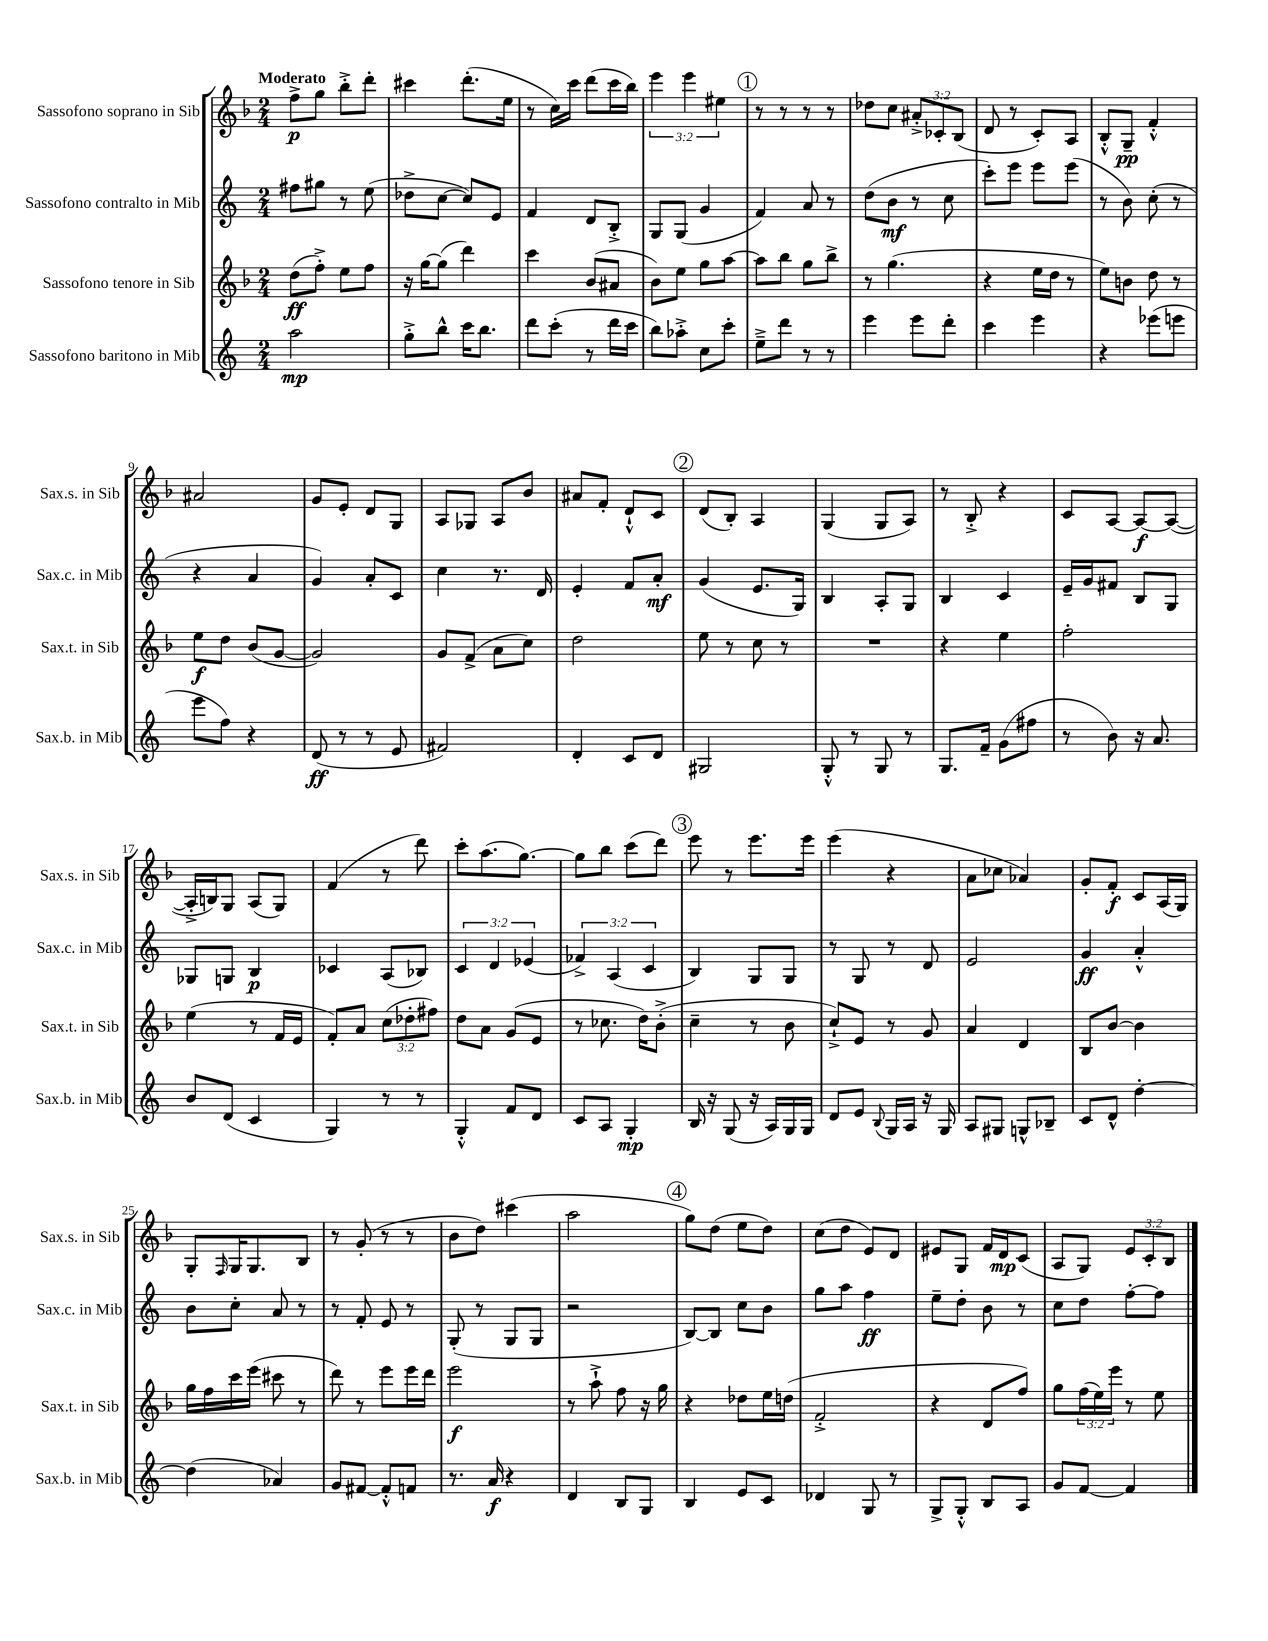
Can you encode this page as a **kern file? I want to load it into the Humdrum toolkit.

**kern	**dynam	**kern	**dynam	**kern	**dynam	**kern	**dynam
*part4	*part4	*part3	*part3	*part2	*part2	*part1	*part1
*staff4	*staff4	*staff3	*staff3	*staff2	*staff2	*staff1	*staff1
*I"Sassofono baritono in Mib	*	*I"Sassofono tenore in Sib	*	*I"Sassofono contralto in Mib	*	*I"Sassofono soprano in Sib	*
*I'Sax.b. in Mib	*	*I'Sax.t. in Sib	*	*I'Sax.c. in Mib	*	*I'Sax.s. in Sib	*
*clefG2	*	*clefG2	*	*clefG2	*	*clefG2	*
*k[]	*	*k[b-]	*	*k[]	*	*k[b-]	*
*M2/4	*	*M2/4	*	*M2/4	*	*M2/4	*
=1	=1	=1	=1	=1	=1	=1	=1
!	!	!	!	!	!	!LO:TX:a:B:t=Moderato	!
2aa\	mp	(8dd\L	ff	8ff#X\L	.	8ff^\L	p
.	.	8ff'^\J)	.	8gg#X\J	.	8gg\J	.
.	.	8ee\L	.	8r	.	8bb-'^\L	.
.	.	8ff\J	.	(8ee\	.	8ddd'\J	.
=2	=2	=2	=2	=2	=2	=2	=2
8gg'^\L	.	16r	.	8dd-X^\L	.	4ccc#X\	.
.	.	[16gg\KL	.	.	.	.	.
8bb^^\J	.	(8gg\J]	.	[8cc\J	.	.	.
16ccc\KL	.	4ddd\)	.	8cc/L])	.	(8.ddd'\L	.
8.bb\J	.	.	.	.	.	.	.
.	.	.	.	8e/J	.	.	.
.	.	.	.	.	.	16ee\Jk	.
=3	=3	=3	=3	=3	=3	=3	=3
8ddd\L	.	4ccc\	.	4f/	.	8r	.
(8ccc'\J	.	.	.	.	.	16cc\LL)	.
.	.	.	.	.	.	16ccc\JJ	.
8r	.	(8b-/L	.	8d/L	.	(8ddd\L	.
16ddd\LL	.	8a#X/J	.	8B'^/J	.	16ccc\L	.
16ccc\JJ	.	.	.	.	.	16bb-\JJ)	.
=4	=4	=4	=4	=4	=4	=4	=4
8bb\L)	.	8b-\L)	.	8G/L	.	6eee\	.
8aa-X'^\J	.	8ee\J	.	(8G/J	.	.	.
.	.	.	.	.	.	6eee\	.
8cc\L	.	8gg\L	.	4g/	.	.	.
.	.	.	.	.	.	6ee#X\	.
8ccc'\J	.	[8aa\J	.	.	.	.	.
!!LO:REH:place=s1:t=1
=5	=5	=5	=5	=5	=5	=5	=5
8ee~^\L	.	8aa\L]	.	4f/)	.	8r	.
8ddd\J	.	8bb-\J	.	.	.	8r	.
8r	.	8gg\L	.	8a/	.	8r	.
8r	.	8bb-^\J	.	8r	.	8r	.
=6	=6	=6	=6	=6	=6	=6	=6
4eee\	.	8r	.	(8dd\L	.	8dd-X\L	.
.	.	(4.gg\	.	8b\J	mf	8cc\J	.
8eee\L	.	.	.	8r	.	12a#X'^/L	.
.	.	.	.	.	.	12c-X'/	.
8ddd'\J	.	.	.	8cc\	.	.	.
.	.	.	.	.	.	(12B-/J	.
=7	=7	=7	=7	=7	=7	=7	=7
4ccc\	.	4r	.	8ccc'\L)	.	8d/	.
.	.	.	.	8eee\J	.	8r	.
4eee\	.	16ee\LL	.	8eee\L	.	8c'/L)	.
.	.	16dd\JJ	.	.	.	.	.
.	.	8r	.	(8eee\J	.	8A/J	.
=8	=8	=8	=8	=8	=8	=8	=8
4r	.	8ee\L)	.	8r	.	8B-'^^/L	.
.	.	8bn\J	.	8b\)	.	8G~/J	pp
(8eee-X\L	.	8dd\	.	(8cc'\	.	4f'^^/	.
8eeen\J	.	8r	.	8r	.	.	.
!!LO:LB:g=z
=9	=9	=9	=9	=9	=9	=9	=9
8eee\L	.	8ee\L	f	4r	.	2a#X/	.
8ff\J)	.	8dd\J	.	.	.	.	.
4r	.	(8b-/L	.	4a/	.	.	.
.	.	[8g/J	.	.	.	.	.
=10	=10	=10	=10	=10	=10	=10	=10
(8d/	ff	2g/])	.	4g/)	.	8g/L	.
8r	.	.	.	.	.	8e'/J	.
8r	.	.	.	8a'/L	.	8d/L	.
8e/	.	.	.	8c/J	.	8G/J	.
=11	=11	=11	=11	=11	=11	=11	=11
2f#X/)	.	8g/L	.	4cc\	.	8A/L	.
.	.	(8f^/J	.	.	.	8G-X/J	.
.	.	8a\L	.	8.r	.	8A/L	.
.	.	8cc\J)	.	.	.	8b-/J	.
.	.	.	.	16d/	.	.	.
=12	=12	=12	=12	=12	=12	=12	=12
4d'/	.	2dd\	.	4e'/	.	8a#X/L	.
.	.	.	.	.	.	8f'/J	.
8c/L	.	.	.	8f/L	.	8d`^^/L	.
8d/J	.	.	.	8a'/J	mf	8c/J	.
!!LO:REH:place=s1:t=2
=13	=13	=13	=13	=13	=13	=13	=13
2G#X/	.	8ee\	.	(4g/	.	(8d/L	.
.	.	8r	.	.	.	8B-'/J)	.
.	.	8cc\	.	8.e/L	.	4A/	.
.	.	8r	.	.	.	.	.
.	.	.	.	16G/Jk)	.	.	.
=14	=14	=14	=14	=14	=14	=14	=14
8G'^^/	.	2r	.	4B/	.	(4G/	.
8r	.	.	.	.	.	.	.
8G/	.	.	.	8A'/L	.	8G/L	.
8r	.	.	.	8G/J	.	8A/J)	.
=15	=15	=15	=15	=15	=15	=15	=15
8.G/L	.	4r	.	4B/	.	8r	.
.	.	.	.	.	.	8B-'^/	.
16f~/Jk	.	.	.	.	.	.	.
(8g\L	.	4ee\	.	4c/	.	4r	.
8ff#X\J	.	.	.	.	.	.	.
=16	=16	=16	=16	=16	=16	=16	=16
8r	.	2ff'\	.	16e~/LL	.	8c/L	.
.	.	.	.	16g/J	.	.	.
8b\)	.	.	.	8f#X/J	.	[8A/J	.
16r	.	.	.	8B/L	.	8A/L_	f
8.a/	.	.	.	.	.	.	.
.	.	.	.	8G/J	.	(8A/J_	.
!!LO:LB:g=z
=17	=17	=17	=17	=17	=17	=17	=17
8b/L	.	(4ee\	.	8G-X/L	.	16A'^/LL]	.
.	.	.	.	.	.	16Bn/J)	.
(8d/J	.	.	.	8Gn/J	.	8G/J	.
4c/	.	8r	.	4B/	p	(8A/L	.
.	.	16f/LL	.	.	.	8G/J)	.
.	.	16e/JJ	.	.	.	.	.
=18	=18	=18	=18	=18	=18	=18	=18
4G/)	.	8f'/L)	.	4c-X/	.	(4f/	.
.	.	8a/J	.	.	.	.	.
8r	.	(12cc\L	.	(8A/L	.	8r	.
.	.	12dd-X'\	.	.	.	.	.
8r	.	.	.	8B-X/J)	.	8ddd\)	.
.	.	12ff#X\J)	.	.	.	.	.
=19	=19	=19	=19	=19	=19	=19	=19
4G'^^/	.	8dd\L	.	6c/	.	8ccc'\L	.
.	.	8a\J	.	.	.	(8.aa\	.
.	.	.	.	6d/	.	.	.
8f/L	.	(8g/L	.	.	.	.	.
.	.	.	.	.	.	[8.gg\J)	.
.	.	.	.	(6e-X/	.	.	.
8d/J	.	8e/J	.	.	.	.	.
=20	=20	=20	=20	=20	=20	=20	=20
8c/L	.	8r	.	6f-X^/)	.	8gg\L]	.
8A/J	.	8.cc-X\	.	.	.	8bb-\J	.
.	.	.	.	(6A/	.	.	.
4G'/	mp	.	.	.	.	(8ccc\L	.
.	.	16dd\KL)	.	.	.	.	.
.	.	.	.	6c/	.	.	.
.	.	(8b-'^\J	.	.	.	8ddd\J)	.
!!LO:REH:place=s1:t=3
=21	=21	=21	=21	=21	=21	=21	=21
16B/	.	4cc~\	.	4B/)	.	8eee\	.
16r	.	.	.	.	.	.	.
(8G/	.	.	.	.	.	8r	.
16r	.	8r	.	8G/L	.	8.eee\L	.
16A/LL)	.	.	.	.	.	.	.
16G/	.	8b-\	.	8G/J	.	.	.
16G/JJ	.	.	.	.	.	16eee\Jk	.
=22	=22	=22	=22	=22	=22	=22	=22
8d/L	.	8cc`^/L)	.	8r	.	(4eee\	.
8e/J	.	8e/J	.	8G/	.	.	.
8qqB/	.	.	.	.	.	.	.
16G/LL	.	8r	.	8r	.	4r	.
16A/JJ	.	.	.	.	.	.	.
16r	.	8g/	.	8d/	.	.	.
16G/	.	.	.	.	.	.	.
=23	=23	=23	=23	=23	=23	=23	=23
8A/L	.	4a/	.	2e/	.	8a\L	.
8G#X/J	.	.	.	.	.	8cc-X\J	.
8Gn^^/L	.	4d/	.	.	.	4a-X/)	.
8B-X~/J	.	.	.	.	.	.	.
=24	=24	=24	=24	=24	=24	=24	=24
8c/L	.	8B-/L	.	4g/	ff	8g'/L	.
8d^^/J	.	[8b-/J	.	.	.	8f'/J	f
[4dd'\	.	4b-\]	.	4a'^^/	.	8c/L	.
.	.	.	.	.	.	(16A/L	.
.	.	.	.	.	.	16G/JJ)	.
!!LO:LB:g=z
=25	=25	=25	=25	=25	=25	=25	=25
(4dd\]	.	16gg\LL	.	8b\L	.	8G'/L	.
.	.	16ff\	.	.	.	.	.
.	.	.	.	.	.	16qqF/	.
.	.	16ccc\	.	8cc'\J	.	16G/K	.
.	.	(16eee\JJ	.	.	.	8.G/	.
4a-X/)	.	8ccc#X\	.	8a/	.	.	.
.	.	8r	.	8r	.	8B-/J	.
=26	=26	=26	=26	=26	=26	=26	=26
8g/L	.	8ddd\)	.	8r	.	8r	.
[8f#X/J	.	8r	.	8f'/	.	(8g'/	.
8f#'^^/L]	.	8eee\L	.	8e/	.	8r	.
8fn/J	.	16eee\L	.	8r	.	8r	.
.	.	16ddd\JJ	.	.	.	.	.
=27	=27	=27	=27	=27	=27	=27	=27
8.r	.	2eee\	f	(8G'/	.	8b-\L	.
.	.	.	.	8r	.	8dd\J)	.
16a/	f	.	.	.	.	.	.
4r	.	.	.	8G/L	.	(4ccc#X\	.
.	.	.	.	8G/J	.	.	.
=28	=28	=28	=28	=28	=28	=28	=28
4d/	.	8r	.	2r	.	2aa\	.
.	.	8aa`^\	.	.	.	.	.
8B/L	.	8ff\	.	.	.	.	.
8G/J	.	16r	.	.	.	.	.
.	.	16gg\	.	.	.	.	.
!!LO:REH:place=s1:t=4
=29	=29	=29	=29	=29	=29	=29	=29
4B/	.	4r	.	[8B/L)	.	8gg\L)	.
.	.	.	.	8B/J]	.	(8dd\J	.
8e/L	.	8dd-X\L	.	8cc\L	.	8ee\L	.
8c/J	.	16ee\L	.	8b\J	.	8dd\J)	.
.	.	(16ddn\JJ	.	.	.	.	.
=30	=30	=30	=30	=30	=30	=30	=30
4d-X/	.	2f'^/	.	8gg\L	.	(8cc\L	.
.	.	.	.	8aa\J	.	8dd\J	.
8G/	.	.	.	4ff\	ff	8e/L)	.
8r	.	.	.	.	.	8d/J	.
=31	=31	=31	=31	=31	=31	=31	=31
8G^/L	.	4r	.	8ee~\L	.	8e#X/L	.
8G'^^/J	.	.	.	8dd'\J	.	8G/J	.
8B/L	.	8d/L	.	8b\	.	16f/LL	.
.	.	.	.	.	.	16d/J	mp
8A/J	.	8ff/J)	.	8r	.	(8c/J	.
=32	=32	=32	=32	=32	=32	=32	=32
8g/L	.	8gg\L	.	8cc\L	.	8A/L	.
[8f/J	.	(24ff\L	.	8dd\J	.	8G/J)	.
.	.	24ee\)	.	.	.	.	.
.	.	24eee\JJ	.	.	.	.	.
4f/]	.	8r	.	[8ff'\L	.	12e/L	.
.	.	.	.	.	.	12c'/	.
.	.	8ee\	.	8ff\J]	.	.	.
.	.	.	.	.	.	12B-/J	.
==	==	==	==	==	==	==	==
*-	*-	*-	*-	*-	*-	*-	*-
